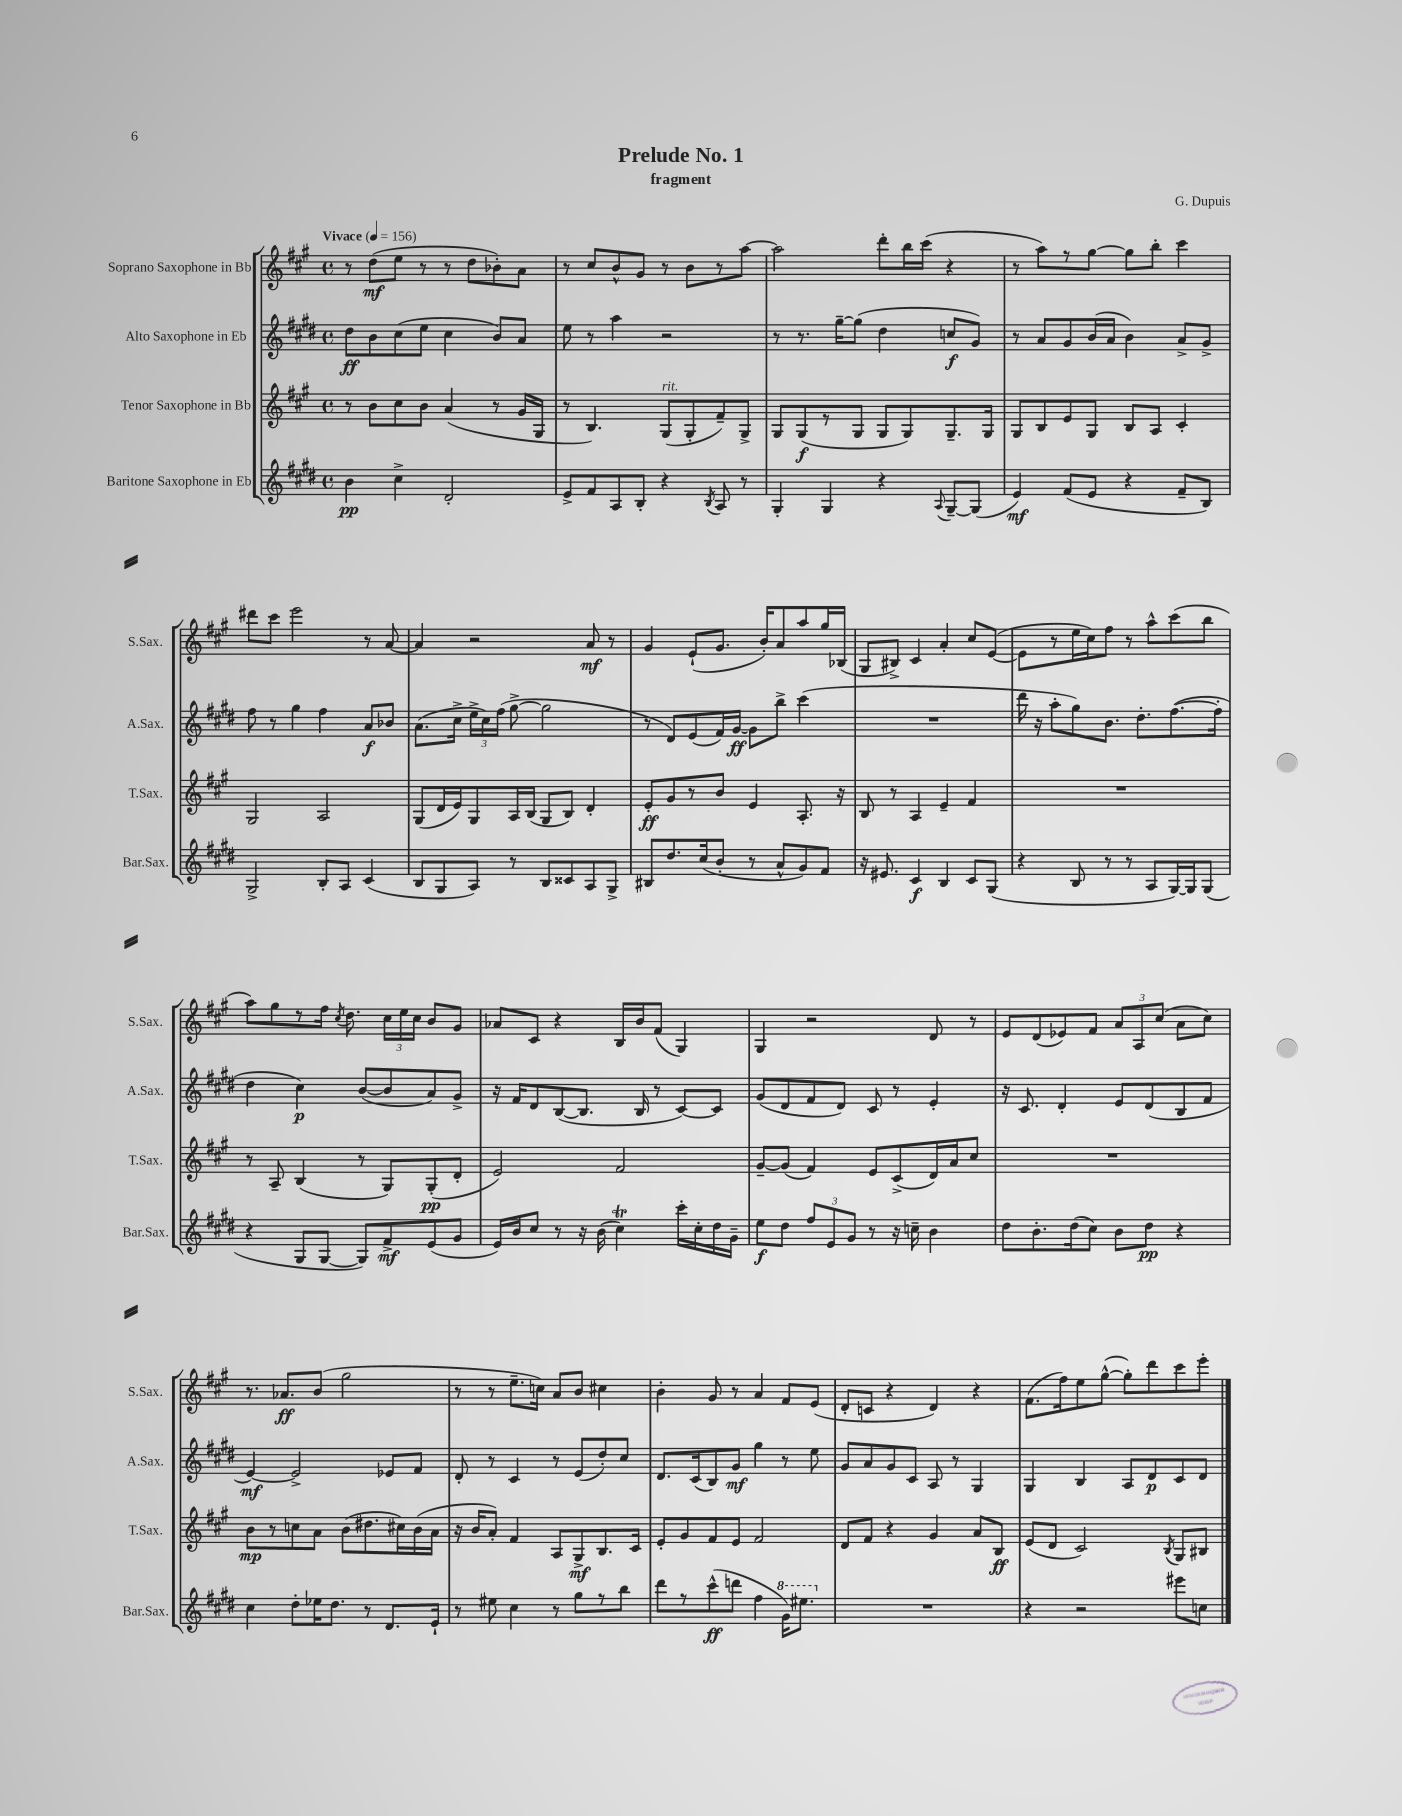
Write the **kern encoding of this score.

**kern	**dynam	**kern	**dynam	**kern	**dynam	**kern	**dynam
*part4	*part4	*part3	*part3	*part2	*part2	*part1	*part1
*staff4	*staff4	*staff3	*staff3	*staff2	*staff2	*staff1	*staff1
*I"Baritone Saxophone in Eb	*	*I"Tenor Saxophone in Bb	*	*I"Alto Saxophone in Eb	*	*I"Soprano Saxophone in Bb	*
*I'Bar.Sax.	*	*I'T.Sax.	*	*I'A.Sax.	*	*I'S.Sax.	*
*clefG2	*	*clefG2	*	*clefG2	*	*clefG2	*
*k[f#c#g#d#]	*	*k[f#c#g#]	*	*k[f#c#g#d#]	*	*k[f#c#g#]	*
*M4/4	*	*M4/4	*	*M4/4	*	*M4/4	*
*met(c)	*	*met(c)	*	*met(c)	*	*met(c)	*
*MM156	*	*MM156	*	*MM156	*	*MM156	*
=1	=1	=1	=1	=1	=1	=1	=1
!	!	!	!	!	!	!LO:TX:a:B:t=Vivace	!
4b\	pp	8r	.	8dd#\L	ff	8r	.
.	.	8b\L	.	8b\	.	(8dd\L	mf
4cc#^\	.	8cc#\	.	(8cc#\	.	8ee\J	.
.	.	8b\J	.	8ee\J	.	8r	.
2d#'/	.	(4a/	.	4cc#\	.	8r	.
.	.	.	.	.	.	8dd\L	.
.	.	8r	.	8b/L)	.	8b-X'\)	.
.	.	16g#/LL	.	8a/J	.	8a\J	.
.	.	16G#/JJ	.	.	.	.	.
=2	=2	=2	=2	=2	=2	=2	=2
8e^/L	.	8r	.	8ee\	.	8r	.
8f#/	.	4.B/)	.	8r	.	8cc#/L	.
8A/	.	.	.	4aa\	.	8b^^/	.
8B'/J	.	.	.	.	.	8g#/J	.
!	!	!LO:TX:a:i:t=rit.	!	!	!	!	!
4r	.	(8G#/L	.	2r	.	8r	.
.	.	8G#'/	.	.	.	8b\L	.
8qB/	.	.	.	.	.	.	.
8A/	.	8f#~/)	.	.	.	8r	.
8r	.	8G#^/J	.	.	.	[8aa\J	.
=3	=3	=3	=3	=3	=3	=3	=3
4G#'/	.	8G#/L	.	8r	.	2aa\]	.
.	.	(8G#/	f	8.r	.	.	.
4G#/	.	8r	.	.	.	.	.
.	.	.	.	[16gg#~\KL	.	.	.
.	.	8G#/J	.	(8gg#\J]	.	.	.
4r	.	8G#/L	.	4dd#\	.	8ddd'\L	.
.	.	8G#/)	.	.	.	16bb\L	.
.	.	.	.	.	.	(16ccc#\JJ	.
8qqA/	.	.	.	.	.	.	.
[8G#~/L	.	8.G#~/	.	8ccn/L	f	4r	.
(8G#/J]	.	.	.	8g#/J)	.	.	.
.	.	16G#/Jk	.	.	.	.	.
=4	=4	=4	=4	=4	=4	=4	=4
4e/)	mf	8G#/L	.	8r	.	8r	.
.	.	8B/	.	8a/L	.	8aa\L)	.
(8f#/L	.	8e/	.	8g#/	.	8r	.
8e/J	.	8G#/J	.	(16b/L	.	[8gg#\J	.
.	.	.	.	16a/JJ	.	.	.
4r	.	8B/L	.	4b\)	.	8gg#\L]	.
.	.	8A/J	.	.	.	8bb'\J	.
8f#~/L	.	4c#'/	.	8a^/L	.	4ccc#\	.
8B/J)	.	.	.	8g#^/J	.	.	.
!!LO:LB:g=z
=5	=5	=5	=5	=5	=5	=5	=5
2G#^/	.	2G#/	.	8ff#\	.	8ddd#X\L	.
.	.	.	.	8r	.	8ccc#\J	.
.	.	.	.	4gg#\	.	2eee\	.
8B'/L	.	2A/	.	4ff#\	.	.	.
8A/J	.	.	.	.	.	.	.
(4c#/	.	.	.	8a/L	f	8r	.
.	.	.	.	8b-X/J	.	[8a/	.
=6	=6	=6	=6	=6	=6	=6	=6
8B/L	.	(8G#/L	.	(8.a\L	.	4a/]	.
8G#/	.	16d/L	.	.	.	.	.
.	.	16e/J)	.	16cc#^\Jk	.	.	.
8A/J)	.	8G#/	.	24ee^\LL	.	2r	.
.	.	.	.	24cc#\)	.	.	.
.	.	.	.	(24ff#\JJ	.	.	.
8r	.	16A/L	.	[8gg#^\	.	.	.
.	.	(16B/JJ	.	.	.	.	.
8B/L	.	8G#/L	.	2gg#\]	.	.	.
8c##X/	.	8B/J)	.	.	.	.	.
8A/	.	4d'/	.	.	.	8a/	mf
8G#^/J	.	.	.	.	.	8r	.
=7	=7	=7	=7	=7	=7	=7	=7
8B#X/L	.	8e'/L	ff	8r	.	4g#/	.
8.dd#/	.	8g#/	.	8d#/L)	.	.	.
.	.	8r	.	(8e/	.	(8e`/L	.
(16cc#/k	.	.	.	.	.	.	.
8b'/J	.	8b/J	.	16f#/L)	.	8.g#/J	.
.	.	.	.	[16g#/JJ	ff	.	.
8r	.	4e/	.	8g#\L]	.	.	.
.	.	.	.	.	.	16b'/KL)	.
8a^^/L	.	.	.	8bb^\J	.	8a/	.
8g#/)	.	8.A'/	.	(4ccc#\	.	8aa/	.
8f#/J	.	.	.	.	.	16gg#/L	.
.	.	16r	.	.	.	(16B-X/JJ	.
=8	=8	=8	=8	=8	=8	=8	=8
16r	.	8B/	.	1r	.	8G#/L	.
8.e#X/	.	.	.	.	.	.	.
.	.	8r	.	.	.	8B#X^/J)	.
4c#/	f	4A/	.	.	.	4c#/	.
4B/	.	4e~/	.	.	.	4a'/	.
8c#/L	.	4f#/	.	.	.	8cc#/L	.
(8G#/J	.	.	.	.	.	([8e/J	.
=9	=9	=9	=9	=9	=9	=9	=9
4r	.	1r	.	16ddd#\	.	8e\L]	.
.	.	.	.	16r	.	.	.
.	.	.	.	8aa'\L	.	8r	.
8B/	.	.	.	8gg#\)	.	16ee\L	.
.	.	.	.	.	.	16cc#\J)	.
8r	.	.	.	8.b\J	.	8ff#\J	.
8r	.	.	.	.	.	8r	.
.	.	.	.	8.dd#'\L	.	.	.
8A/L	.	.	.	.	.	8aa^^\L	.
[16G#/L)	.	.	.	([8.ff#\	.	(8ccc#\	.
16G#/J]	.	.	.	.	.	.	.
(8G#/J	.	.	.	.	.	8bb\J	.
.	.	.	.	16ff#'\Jk]	.	.	.
!!LO:LB:g=z
=10	=10	=10	=10	=10	=10	=10	=10
4r	.	8r	.	4dd#\	.	8aa\L)	.
.	.	8A~/	.	.	.	8gg#\	.
8G#/L	.	(4B/	.	4cc#\)	p	8r	.
[8G#/J	.	.	.	.	.	16ff#\Jk	.
.	.	.	.	.	.	8qcc#/	.
.	.	.	.	.	.	8.dd\	.
8G#/L])	.	8r	.	([8b/L	.	.	.
8f#^/	mf	8G#/L)	.	8b/]	.	24cc#\LL	.
.	.	.	.	.	.	24ee\	.
.	.	.	.	.	.	24cc#\JJ	.
(8e/	.	(8G#'/	pp	8a/)	.	8b/L	.
8g#/J	.	8d'/J	.	8g#^/J	.	8g#/J	.
=11	=11	=11	=11	=11	=11	=11	=11
16e/LL)	.	2e/)	.	16r	.	8a-X/L	.
16b/J	.	.	.	16f#/KL	.	.	.
8cc#/J	.	.	.	8d#/	.	8c#/J	.
8r	.	.	.	([8B/	.	4r	.
16r	.	.	.	8.B/J]	.	.	.
(16b\	.	.	.	.	.	.	.
4cc#T\)	.	2f#/	.	.	.	16B/LL	.
.	.	.	.	16B/	.	16b/J	.
.	.	.	.	8r	.	(8f#/J	.
16ccc#'\LL	.	.	.	[8c#/L)	.	4G#/)	.
16cc#'\	.	.	.	.	.	.	.
16dd#\	.	.	.	8c#/J]	.	.	.
16g#~\JJ	.	.	.	.	.	.	.
=12	=12	=12	=12	=12	=12	=12	=12
8ee\L	f	[8g#~/L	.	(8g#/L	.	4G#/	.
8dd#\J	.	(8g#/J]	.	8d#/	.	.	.
12ff#/L	.	4f#/)	.	8f#/	.	2r	.
12e/	.	.	.	.	.	.	.
.	.	.	.	8d#/J)	.	.	.
12g#/J	.	.	.	.	.	.	.
8r	.	8e/L	.	8c#/	.	.	.
16r	.	(8c#^/	.	8r	.	.	.
16ccn~\	.	.	.	.	.	.	.
4b\	.	16d/L)	.	4e'/	.	8d/	.
.	.	16a/J	.	.	.	.	.
.	.	8cc#/J	.	.	.	8r	.
=13	=13	=13	=13	=13	=13	=13	=13
8dd#\L	.	1r	.	16r	.	8e/L	.
.	.	.	.	8.c#/	.	.	.
8.b'\	.	.	.	.	.	(8d/	.
.	.	.	.	4d#'/	.	8e-X/)	.
(16dd#\k	.	.	.	.	.	.	.
8cc#\J)	.	.	.	.	.	8f#/J	.
8b\L	.	.	.	8e/L	.	12a/L	.
.	.	.	.	.	.	12A/	.
8dd#\J	pp	.	.	(8d#/	.	.	.
.	.	.	.	.	.	(12cc#/J	.
4r	.	.	.	8B/	.	8a\L	.
.	.	.	.	8f#/J	.	8cc#\J)	.
!!LO:LB:g=z
=14	=14	=14	=14	=14	=14	=14	=14
4cc#\	.	8b\L	mp	[4e/)	mf	8.r	.
.	.	8r	.	.	.	.	.
.	.	.	.	.	.	8.a-X/L	ff
8dd#'\L	.	8ccn\	.	2e^/]	.	.	.
16ee-X\K	.	8a\J	.	.	.	(8b/J	.
8.dd#\J	.	.	.	.	.	.	.
.	.	(8b\L	.	.	.	2gg#\	.
8r	.	8.dd#X\	.	.	.	.	.
8.d#/L	.	.	.	8e-X/L	.	.	.
.	.	16cc#X\L)	.	.	.	.	.
.	.	(16b\	.	8f#/J	.	.	.
16e`/Jk	.	16a\JJ	.	.	.	.	.
=15	=15	=15	=15	=15	=15	=15	=15
8r	.	16r	.	8d#'/	.	8r	.
.	.	16b/KL	.	.	.	.	.
8ee#X\	.	8a'/J)	.	8r	.	8r	.
4cc#\	.	4f#/	.	4c#/	.	8.ee~\L	.
.	.	.	.	.	.	16ccn\Jk)	.
8r	.	8A/L	.	8r	.	8a/L	.
8gg#\L	.	8G#^/	mf	(8e/L	.	8b/J	.
8r	.	8.B/	.	8dd#'/)	.	4cc#X\	.
8bb\J	.	.	.	8cc#/J	.	.	.
.	.	16c#/Jk	.	.	.	.	.
=16	=16	=16	=16	=16	=16	=16	=16
8ddd#\L	.	8e'/L	.	8.d#/L	.	4b'\	.
8r	.	8g#/	.	.	.	.	.
.	.	.	.	(16c#/k	.	.	.
(8ccc#^^\	ff	8f#/	.	8B/)	.	8g#/	.
8dddn\J	.	8e/J	.	8g#/J	mf	8r	.
4ff#\	.	2f#/	.	4gg#\	.	4a/	.
*8va	*	*	*	*	*	*	*
16gg#\KL)	.	.	.	8r	.	8f#/L	.
8.eee#X\J	.	.	.	.	.	.	.
.	.	.	.	8ee\	.	(8e/J	.
=17	=17	=17	=17	=17	=17	=17	=17
*X8va	*	*	*	*	*	*	*
1r	.	8d/L	.	8g#/L	.	8d'/L	.
.	.	8f#/J	.	8a/	.	8cn/J	.
.	.	4r	.	8g#/	.	4r	.
.	.	.	.	8c#/J	.	.	.
.	.	4g#/	.	8A/	.	4d/)	.
.	.	.	.	8r	.	.	.
.	.	8a/L	.	4G#/	.	4r	.
.	.	8B/J	ff	.	.	.	.
=18	=18	=18	=18	=18	=18	=18	=18
4r	.	(8e/L	.	4G#/	.	(8.f#\L	.
.	.	8d/J	.	.	.	.	.
.	.	.	.	.	.	16ff#\k)	.
2r	.	2c#/)	.	4B/	.	8ee\	.
.	.	.	.	.	.	([8gg#^^\J	.
.	.	.	.	8A/L	.	8gg#'\L])	.
.	.	.	.	8d#/	p	8ddd\	.
.	.	8qB/	.	.	.	.	.
8eee#X\L	.	8G#/L	.	8c#/	.	8ccc#\	.
8ccn\J	.	8B#X/J	.	8d#/J	.	8eee'\J	.
==	==	==	==	==	==	==	==
*-	*-	*-	*-	*-	*-	*-	*-
